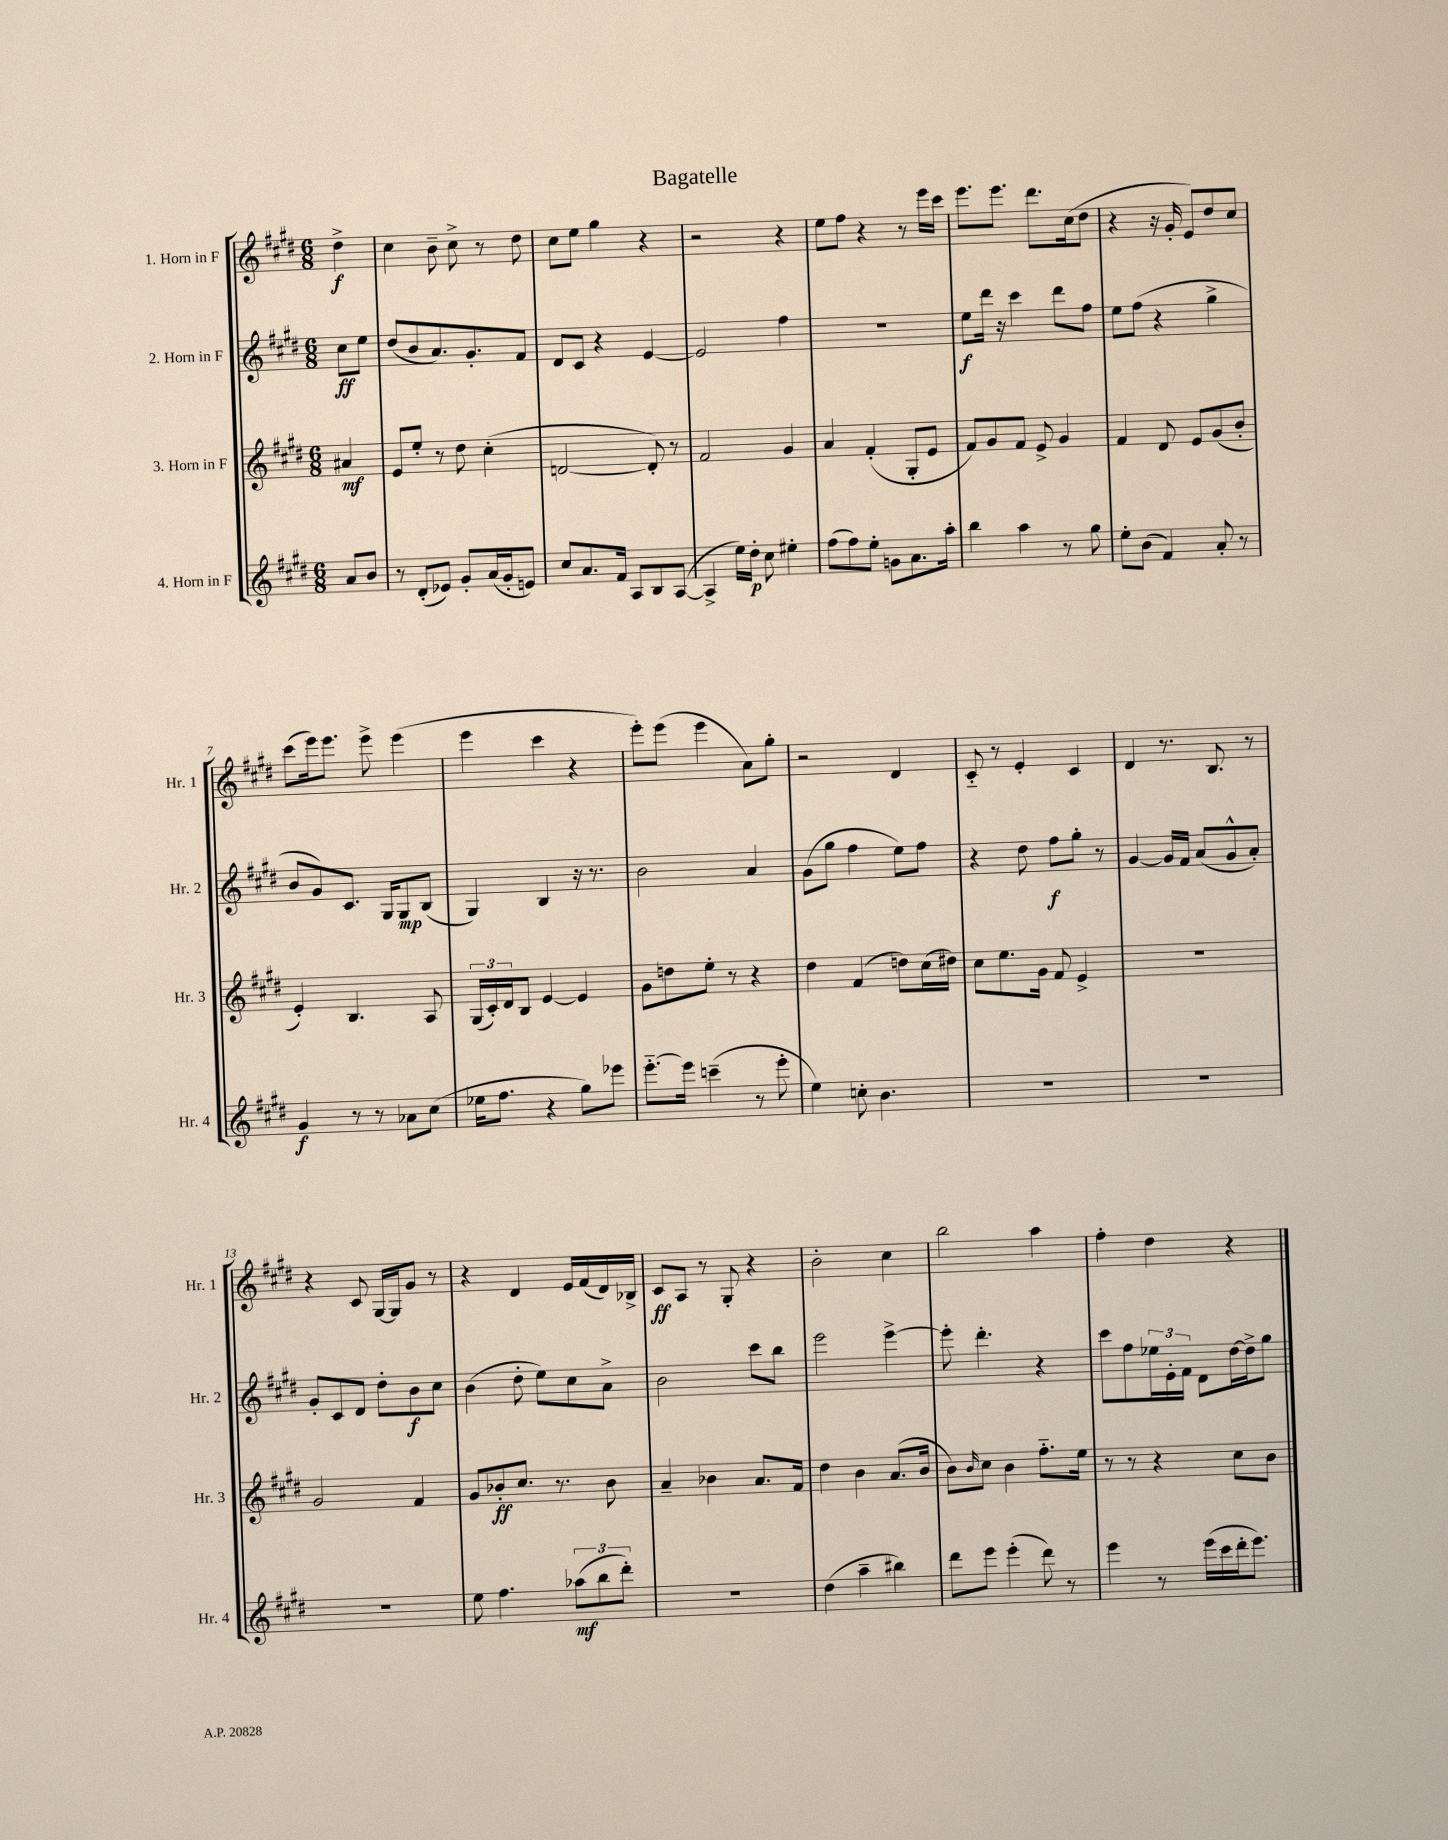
\header { title = "Bagatelle" }
<<
\new StaffGroup <<
\new Staff = "s0" \with { instrumentName = "1. Horn in F" shortInstrumentName = "Hr. 1" } {
    \clef treble \key e \major \numericTimeSignature \time 6/8 \partial 4
    dis''4->\f |
    cis''4 b'8-- cis''8-> r8 dis''8 |
    cis''8 e''8 gis''4 r4 |
    r2 r4 |
    e''8 fis''8 r4 r8 e'''16 cis'''16 |
    e'''8. e'''8. dis'''8. cis''16( dis''8 |
    r4 r16 gis'16-. e'8) dis''8 cis''8 |
    cis'''8( e'''16) e'''8. e'''8-> e'''4( |
    e'''4 cis'''4 r4 |
    e'''8-.) e'''8( e'''4 a'8) gis''8-. |
    r2 dis'4 |
    cis'8-_ r8 e'4-. cis'4 |
    dis'4 r8. b8. r8 |
    r4 cis'8 gis16~ gis16 gis'8 r8 |
    r4 dis'4 e'16 fis'16( dis'16) bes16-> |
    cis'8\ff a8 r8 gis8-. r4 |
    b'2-. cis''4 |
    b''2 a''4 |
    fis''4-. dis''4 r4 \bar "|." |
}
\new Staff = "s1" \with { instrumentName = "2. Horn in F" shortInstrumentName = "Hr. 2" } {
    \clef treble \key e \major \numericTimeSignature \time 6/8 \partial 4
    cis''8\ff e''8 |
    dis''8( b'8 a'8.) gis'8.-. fis'8 |
    dis'8 cis'8 r4 e'4~ |
    e'2 fis''4 |
    R2. |
    e''8\f dis'''16 r16 cis'''4 dis'''8 fis''8 |
    e''8 fis''8( r4 gis''4-> |
    b'8 gis'8) cis'8. gis16 gis8\mp b8( |
    gis4) b4 r16 r8. |
    b'2 a'4 |
    gis'8( gis''8 fis''4 e''8) fis''8 |
    r4 dis''8 fis''8\f gis''8-. r8 |
    gis'4~ gis'16 fis'16 a'8( gis'8-^ a'8-.) |
    gis'8-. cis'8 dis'8 dis''8-. b'8\f cis''8 |
    b'4( dis''8-. e''8) cis''8 a'8-> |
    b'2 cis'''8 b''8 |
    e'''2 e'''4~-> |
    e'''8-. dis'''4.-. r4 |
    cis'''8 fis''8 \tuplet 3/2 { ees''16 e'16-. fis'16 } dis'8 dis''16~ dis''16-> gis''8 \bar "|." |
}
\new Staff = "s2" \with { instrumentName = "3. Horn in F" shortInstrumentName = "Hr. 3" } {
    \clef treble \key e \major \numericTimeSignature \time 6/8 \partial 4
    ais'4\mf |
    e'8 e''8-. r8 dis''8 cis''4-.( |
    d'2~ d'8-.) r8 |
    fis'2 gis'4 |
    a'4 fis'4-.( gis8-. e'8 |
    fis'8) gis'8 fis'8 e'8-> gis'4 |
    fis'4 dis'8 e'8 gis'8( b'8-. |
    e'4-.) b4. a8 |
    \tuplet 3/2 { gis16( cis'16-.) dis'16 } b8 e'4~ e'4 |
    gis'8 d''8 e''8-. r8 r4 |
    dis''4 fis'4( d''8) cis''16( dis''16) |
    cis''8 e''8. gis'16 fis'8 e'4-> |
    R2. |
    gis'2 fis'4 |
    gis'8 bes'8-.\ff cis''8. r8. bes'8 |
    a'4-- bes'4 a'8. fis'16 |
    dis''4 b'4 a'8.( b'16 |
    b'8) \grace { b'16 } cis''8 b'4 fis''8.-_ e''16 |
    r8 r8 r4 cis''8 b'8 \bar "|." |
}
\new Staff = "s3" \with { instrumentName = "4. Horn in F" shortInstrumentName = "Hr. 4" } {
    \clef treble \key e \major \numericTimeSignature \time 6/8 \partial 4
    a'8 b'8 |
    r8 dis'8-.( ees'8) gis'8-. a'16( gis'16-. e'8) |
    cis''8 a'8. fis'16 a8 b8 a8~( |
    a4-> e''16) dis''16-.\p cis''8 eis''4-. |
    fis''8( fis''8) e''8-. g'8 a'8. a''16-. |
    b''4 a''4 r8 gis''8 |
    e''8-. b'8( fis'4) a'8-. r8 |
    gis'4\f r8 r8 aes'8 cis''8( |
    ees''16 fis''8. r4 gis''8) ees'''8 |
    e'''8.~-_ e'''16 c'''4--( r8 e'''8-. |
    e''4) c''8-. b'4. |
    R2. |
    R2. |
    R2. |
    e''8 fis''4. \tuplet 3/2 { aes''8\mf( b''8 dis'''8-.) } |
    R2. |
    dis''4( a''4-- bis''4) |
    dis'''8 e'''8 e'''4-.( dis'''8) r8 |
    e'''4 r8 e'''16( cis'''16 dis'''16-. e'''8.) \bar "|." |
}
>>
>>
